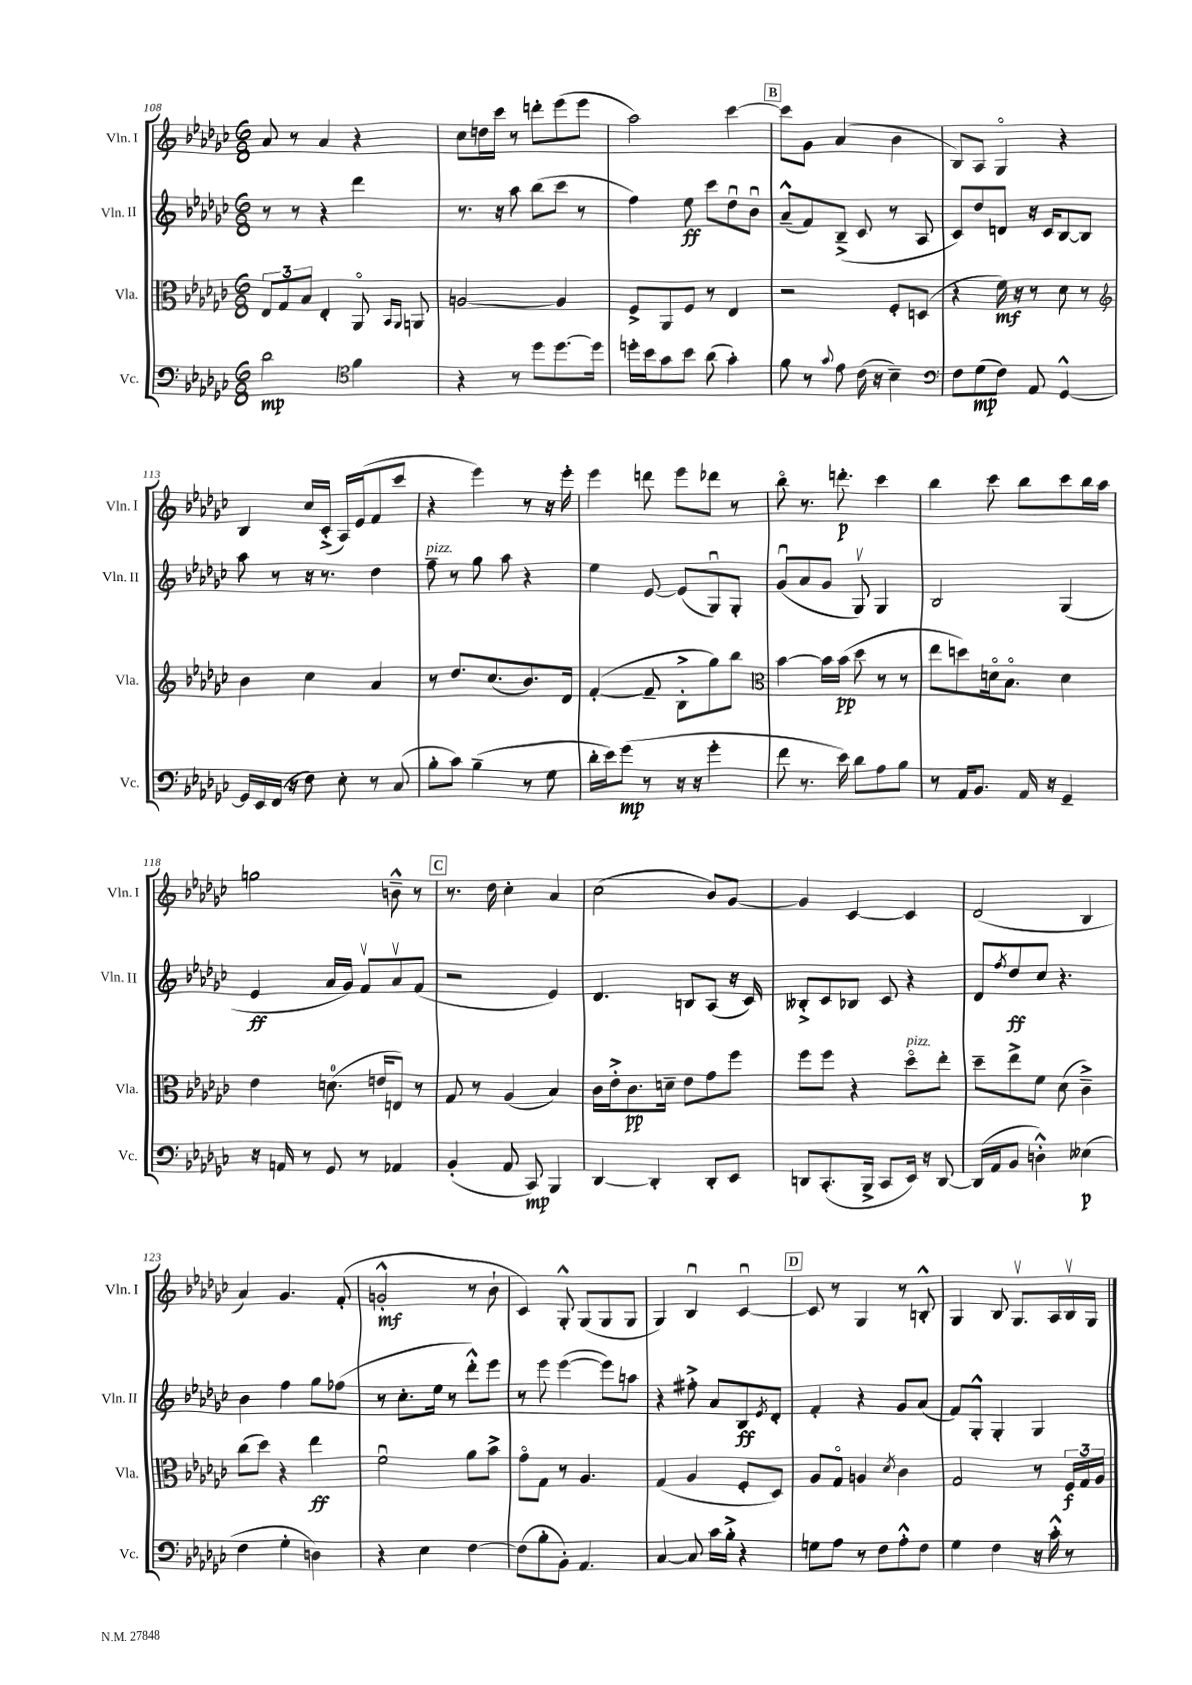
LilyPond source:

<<
\new StaffGroup <<
\new Staff = "s0" \with { instrumentName = "Vln. I" shortInstrumentName = "Vln. I" } {
    \clef treble \key ges \major \numericTimeSignature \time 6/8
    aes'8 r8 aes'4 r4 |
    ces''8 d''16 ces'''16 r8 d'''8-. ees'''8( ees'''8 |
    aes''2) ces'''4~ |
    \mark \markup { \box "B" } ces'''8 ges'8 aes'4( bes'4 |
    bes8) aes8 ges4\flageolet r4 |
    bes4 ces''16 ces'16-.->( aes16) ees'16( f'8 ces'''8 |
    r4 ees'''4) r8 r16 ees'''16-. |
    ees'''4 d'''8 ees'''8 des'''8 r8 |
    bes''8\flageolet r8. d'''8.-.\p ces'''4 |
    bes''4 ces'''8 bes''8 ces'''8 bes''16 aes''16 |
    g''2 b'8---^ r8 |
    \mark \markup { \box "C" } r8. des''16 ces''4-. aes'4 |
    ces''2( bes'8) ges'8~ |
    ges'4 ces'4~ ces'4 |
    des'2( bes4 |
    aes'4) ges'4. f'8-.( |
    g'2-.-^\mf r8 bes'8-! |
    ces'4) ges8-.-^ ges8( ges8 ges8 |
    ges4) bes4\downbow ces'4~\downbow |
    \mark \markup { \box "D" } ces'8 r8 ges4 r8 b8-.-^ |
    ges4 bes8 ges8.\upbow aes16 bes16\upbow ges16 \bar "|." |
}
\new Staff = "s1" \with { instrumentName = "Vln. II" shortInstrumentName = "Vln. II" } {
    \clef treble \key ges \major \numericTimeSignature \time 6/8
    r8 r8 r4 des'''4 |
    r8. r16 aes''8 bes''8( ces'''8 r8 |
    f''4) ees''8\ff ces'''8 des''8\downbow bes'8\downbow |
    \mark \markup { \box "B" } aes'8---^( f'8) bes8--->( ces'8 r8 aes8 |
    ces'8) des''8 d'8 r16 ces'16 bes8~ bes8 |
    aes''8 r8 r16 r8. des''4 |
    f''8--^\markup { \italic "pizz." } r8 ges''8 aes''8 r4 |
    ees''4 ees'8~ ees'8( ges8\downbow) ges8-. |
    ges'8\downbow( aes'8 ges'8 ges8\upbow) ges4 |
    bes2 ges4( |
    ees'4\ff aes'16 ges'16) f'8\upbow aes'8\upbow f'8( |
    \mark \markup { \box "C" } r2 ees'4) |
    des'4. b8 aes8( r16 ces'16) |
    beses8-.-> ces'8 bes8 ces'8 r4 |
    des'8 \acciaccatura { f''8 } des''8\ff ces''8 r4. |
    bes'4 f''4 ges''8 fes''8( |
    r8 ces''8.-. ees''16 r8 des'''8-.-^) ees'''8 |
    r8 ees'''8 ees'''4~( ees'''8) a''8 |
    r4 fis''8-.-> aes'8 bes8\ff \acciaccatura { ees'8 } des'8-. |
    \mark \markup { \box "D" } f'4-. r4 ges'8 aes'8( |
    f'8) ges8-.-^ ges4-. ges4 \bar "|." |
}
\new Staff = "s2" \with { instrumentName = "Vla." shortInstrumentName = "Vla." } {
    \clef alto \key ges \major \numericTimeSignature \time 6/8
    \tuplet 3/2 { ees8 ges8 bes8 } ees4-. aes,8\flageolet \grace { bes,16 aes,16 } a,8 |
    a2~ a4 |
    f8-> aes,8 f8 r8 ees4 |
    \mark \markup { \box "B" } r2 f8-. d8( |
    r4 f'16\mf) r16 r8 des'8 r8 |
    \clef treble bes'4 ces''4 aes'4 |
    r8 des''8. ces''8.( bes'8.) des'16 |
    f'4~-.( f'8-- bes8-.-> ges''8) bes''8 |
    \clef alto bes'4~ bes'16 bes'16\pp( des''8 r8 r8 |
    ees''8 d''8) d'16\flageolet bes8.\flageolet d'4 |
    ees'4 d'8.-0( e'16 e8) r8 |
    \mark \markup { \box "C" } ges8 r8 aes4( bes4) |
    ces'16 ees'16-.-> ces'8.\pp d'16-- ees'8 ges'8 f''8 |
    f''8 f''8 r4 des''8\flageolet^\markup { \italic "pizz." } ees''8-. |
    des''8-- ees''8-> f'8 des'8( ces'4--->) |
    ces''8( des''8) r4 ees''4\ff |
    f'2\downbow aes'8 bes'8-> |
    ges'8\flageolet ges8 r8 aes4. |
    ges4( aes4 f8-. des8) |
    \mark \markup { \box "D" } aes8 ges8\flageolet a4 \acciaccatura { des'8 } ces'4 |
    ges2 r8 \tuplet 3/2 { f16\f ges16 aes16 } \bar "|." |
}
\new Staff = "s3" \with { instrumentName = "Vc." shortInstrumentName = "Vc." } {
    \clef bass \key ges \major \numericTimeSignature \time 6/8
    des'2\mp \clef tenor f'4 |
    r4 r8 des''8 des''8.~ des''16 |
    d''16-. bes'16 ges'8 bes'8 aes'8( ges'4-.) |
    \mark \markup { \box "B" } f'8 r8 \appoggiatura { ges'8 } ees'8 ces'16( r16 bes4--) |
    \clef bass f8 ges8\mp( f8) aes,8 ges,4~-^ |
    ges,16 ees,16 f,16( r16 f8) ees8-. r8 ces8( |
    bes8-. ces'8) bes4--( r8 ges8 |
    des'16-. ees'16) ges'8\mp( r8 r16 r16 ges'4-. |
    f'8 r8. ees'16) des'8 aes8 bes8 |
    r8 aes,16 bes,8. aes,16 r16 ges,4-- |
    r16 a,16 r8 ges,8 r8 aes,4 |
    \mark \markup { \box "C" } bes,4-.( aes,8 ces,8\mp) bes,,4 |
    des,4~ des,4-. des,8-. ees,8 |
    d,8 ces,8.-.( bes,,16-> ces,8 ees,16) r16 d,8~ |
    d,16( aes,16 bes,8 d4-.-^) eeses4\p( |
    f4 ges4-. d4) |
    r4 ees4 f4~ |
    f8( bes8-. bes,8-.) aes,4. |
    ces4~ ces8 ces'16 bes16-.-> r4 |
    \mark \markup { \box "D" } g8 aes8 r8 f8 aes8-.-^ f8 |
    ges4 f4 r16 ces'16-.-^ r8 \bar "|." |
}
>>
>>
\layout { \context { \Score currentBarNumber = #108 } }
